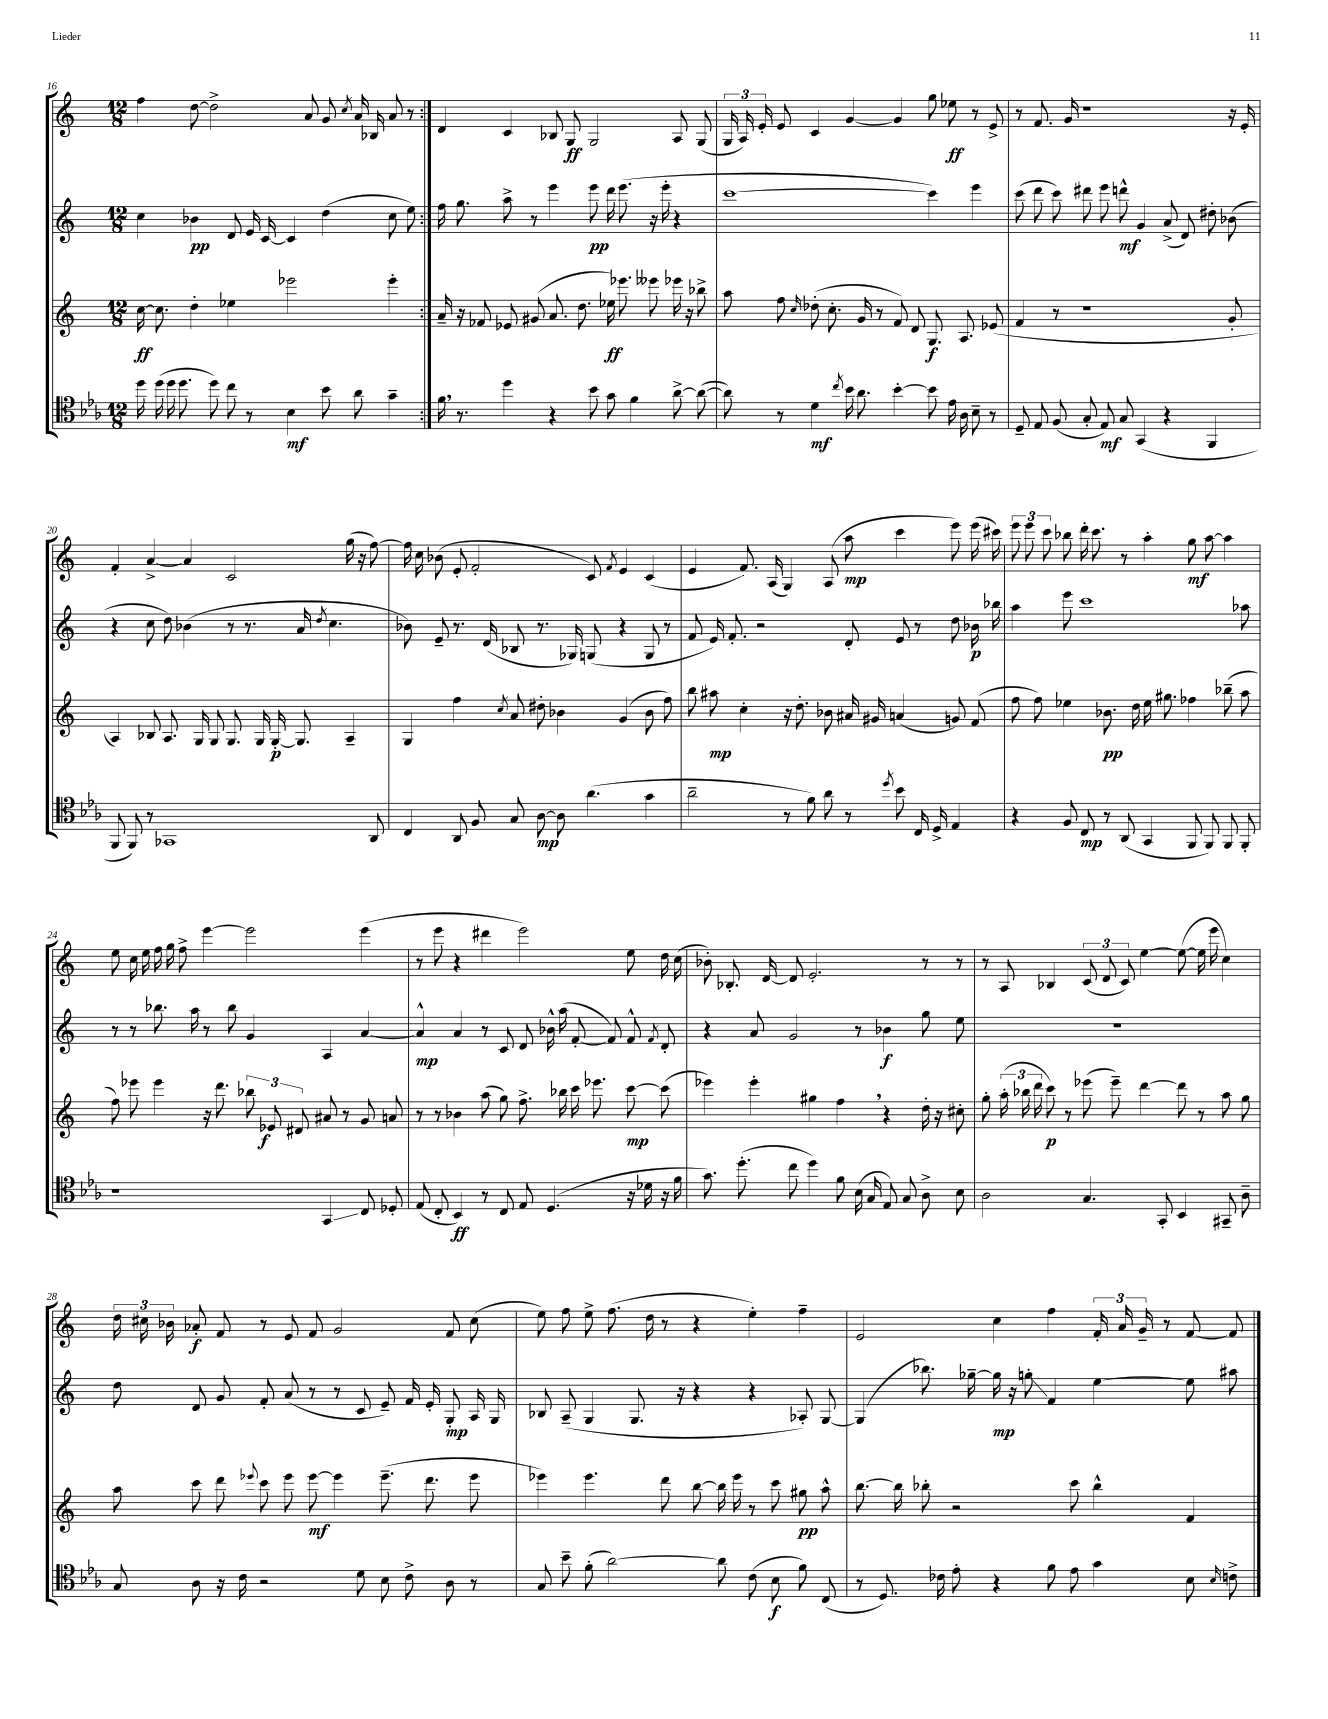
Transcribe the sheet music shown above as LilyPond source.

<<
\new StaffGroup <<
\new Staff = "s0" {
    \clef treble \key c \major \numericTimeSignature \time 12/8
    \autoBeamOff \repeat volta 2 { f''4 d''8~ d''2-> a'8 g'8 \acciaccatura { c''8 } a'16 bes16 a'8 r8 | }
    d'4 c'4 bes8 g8\ff g2 a8 g8( |
    \tuplet 3/2 { g16 a16) e'16-. } e'8 c'4 g'4~ g'4 g''8 ees''8\ff r8 e'8-> |
    r8 f'8. g'16 r1 r16 e'16-. |
    f'4-. a'4~-> a'4 c'2 g''16( r16 f''8~) |
    f''16 c''16 bes'8( e'8-. f'2-. c'8) \acciaccatura { f'8 } e'4 c'4( |
    e'4 f'8.) a16( g4) a8( a''8\mp c'''4 e'''8) e'''16( cis'''16) |
    \tuplet 3/2 { e'''8 e'''8 c'''8 } bes''8 d'''16-. c'''8. r8 a''4-. g''8\mf a''8~ a''4 |
    e''8 c''16 e''16 f''16 g''16 f''8-> e'''4~ e'''2 e'''4( |
    r8 e'''8 r4 dis'''4 e'''2) e''8 d''16 c''16( |
    bes'8-.) bes8.-. d'16~ d'8 e'2.-. r8 r8 |
    r8 a8 bes4 \tuplet 3/2 { c'8( d'8 c'8) } e''4~ e''8~( e''16 e'''16 c''4) |
    \tuplet 3/2 { d''16 cis''16 bes'16 } aes'8-.\f f'8 r8 e'8 f'8 g'2 f'8 cis''8( |
    e''8) f''8 e''8-> f''8.( d''16 r8 r4 e''4-.) f''4-- |
    e'2 c''4 f''4 \tuplet 3/2 { f'16-. a'16 g'16-- } r8 f'8~ f'8 \bar "|." |
}
\new Staff = "s1" {
    \clef treble \key c \major \numericTimeSignature \time 12/8
    \autoBeamOff \repeat volta 2 { c''4 bes'4\pp d'8 e'16 c'16~ c'4 d''4( c''8 e''8) | }
    f''16 g''8. a''8-> r8 e'''4 e'''8\pp d'''16 e'''8.( r16 e'''16-. r4 |
    c'''1~ c'''4) e'''4 |
    c'''8( d'''8 c'''8) dis'''8 e'''8 d'''8-^\mf g'4 a'8->( d'8) dis''8-. bes'8( |
    r4 c''8 d''8) bes'4( r8 r8. a'16 \acciaccatura { d''8 } c''4. |
    bes'8) e'8-- r8. d'16( bes8 r8. ges16) g8( r4 g8 r8 |
    f'8 e'16) f'8.-. r2 d'8-. e'8 r8 d''8 bes'16\p bes''16 |
    a''4 e'''8 c'''1 aes''8 |
    r8 r8 bes''8. a''16 r8 bes''8 g'4 a4 a'4~ |
    a'4-^\mp a'4 r8 c'8 d'8 bes'16-^ a''16( f'8~-. f'8) f'8-^ \acciaccatura { f'8 } d'8-. |
    r4 a'8 g'2 r8 bes'4\f g''8 e''8 |
    R1. |
    d''8 d'8 g'8 f'8-. a'8( r8 r8 c'8 e'8--) f'16 e'16-. g8-.\mp a16 g16 |
    bes8 a8--( g4 g8. r16 r4 r4 aes8-.) g8~ |
    g4( bes''8.) ges''16~-- ges''16\mp r16 g''8-.\glissando f'4 e''4~ e''8 ais''8 \bar "|." |
}
\new Staff = "s2" {
    \clef treble \key c \major \numericTimeSignature \time 12/8
    \autoBeamOff \repeat volta 2 { c''16~\ff c''8. d''4-. ees''4 ees'''2 ees'''4-. | }
    a'16-- r16 fes'8 ees'8 gis'8( a'8. d''8. ees''16\ff) ees'''8. eeses'''8 ees'''16 r16 bes''8-> |
    a''8 f''8 \grace { c''16 } des''8-.( c''8.-. g'16 r8 f'8) d'8 g8.\f a8. ees'8( |
    f'4 r8 r1 g'8-. |
    a4) bes8 a8. g16 g8 g8. g16 g16~-.\p g8. a4-- |
    g4 f''4 \acciaccatura { c''8 } a'8 dis''8-. bes'4 g'4( bes'8 f''8) |
    b''8 ais''8\mp c''4-. r16 d''8.-. bes'8 ais'16 gis'16 a'4( g'8) f'8( |
    f''8 f''8) ees''4 bes'8.\pp d''16 ees''16 gis''8. fes''4 bes''8--( a''8 |
    f''8) ees'''8 ees'''4 r16 d'''8. \tuplet 3/2 { bes''8 ees'8\f dis'8 } ais'8 r8 g'8 a'8 |
    r8 r8 bes'4 a''8( g''8) f''8.-> bes''16 c'''16 ees'''8. c'''8~\mp c'''8( |
    ees'''4) ees'''4-. gis''4 f''4 \breathe r4 d''16-. r16 cis''8-. |
    g''8-. \tuplet 3/2 { a''16-.( bes''16 d'''16 } c'''8\p) r8 ees'''8( ees'''8--) d'''4~ d'''8 r8 a''8 g''8 |
    a''8 c'''8 d'''8 \appoggiatura { ees'''8 } c'''8 ees'''8 ees'''8~\mf ees'''4 ees'''8.--( d'''8. ees'''8 |
    ees'''4) ees'''4. d'''8 b''8~ b''16 ees'''16 r8 c'''8 gis''8\pp a''8-^ |
    b''8.~ b''16 bes''8-. r2 c'''8 bes''4-^ f'4 \bar "|." |
}
\new Staff = "s3" {
    \clef tenor \key ees \major \numericTimeSignature \time 12/8
    \autoBeamOff \repeat volta 2 { d''16 d''16( d''16 d''8. d''8) c''8 r8 bes4\mf bes'8 aes'8 g'4-- | }
    f'16 \breathe r8. d''4 r4 bes'8 g'8 f'4 aes'8~-> aes'8~( |
    aes'8) r8 d'4\mf \acciaccatura { c''8 } bes'16 aes'8. bes'4~-. bes'8 ees'16 aes16 bes8-- r8 |
    d8-- ees8 f8( g8-. ees8\mf) g8 g,4( r4 f,4 |
    f,8 f,8) r8 ges,1 aes,8 |
    c4 aes,8 f8 g8 aes8~\mp aes8 aes'4.( g'4 |
    aes'2-- r8 f'8) aes'8 r8 \acciaccatura { d''8 } bes'8 c16 d16-> ees4 |
    r4 f8 c8\mp r8 aes,8( g,4 f,8 f,8) f,8 f,8-. |
    r1 g,4\glissando c8 des8-. |
    ees8( c8-. bes,4\ff) r8 c8 ees8 d4.( r16 des'16 r16 f'16 |
    g'8.) d''8.-.( c''8 d''4) f'8 bes16( g16 ees8) g8 aes8-> bes8 |
    aes2 g4. g,8-. bes,4 gis,8-- aes8-- |
    g8 aes8 r16 c'16 r2 d'8 bes8 c'8-> aes8 r8 |
    g8 bes'8-- f'8-.( aes'2~) aes'8 c'8( bes8\f f'8) c8( |
    r8 d8.) ces'16 ees'8-. r4 f'8 ees'8 g'4 bes8 \grace { bes16 } c'8-> \bar "|." |
}
>>
>>
\layout { \context { \Score currentBarNumber = #16 } }
